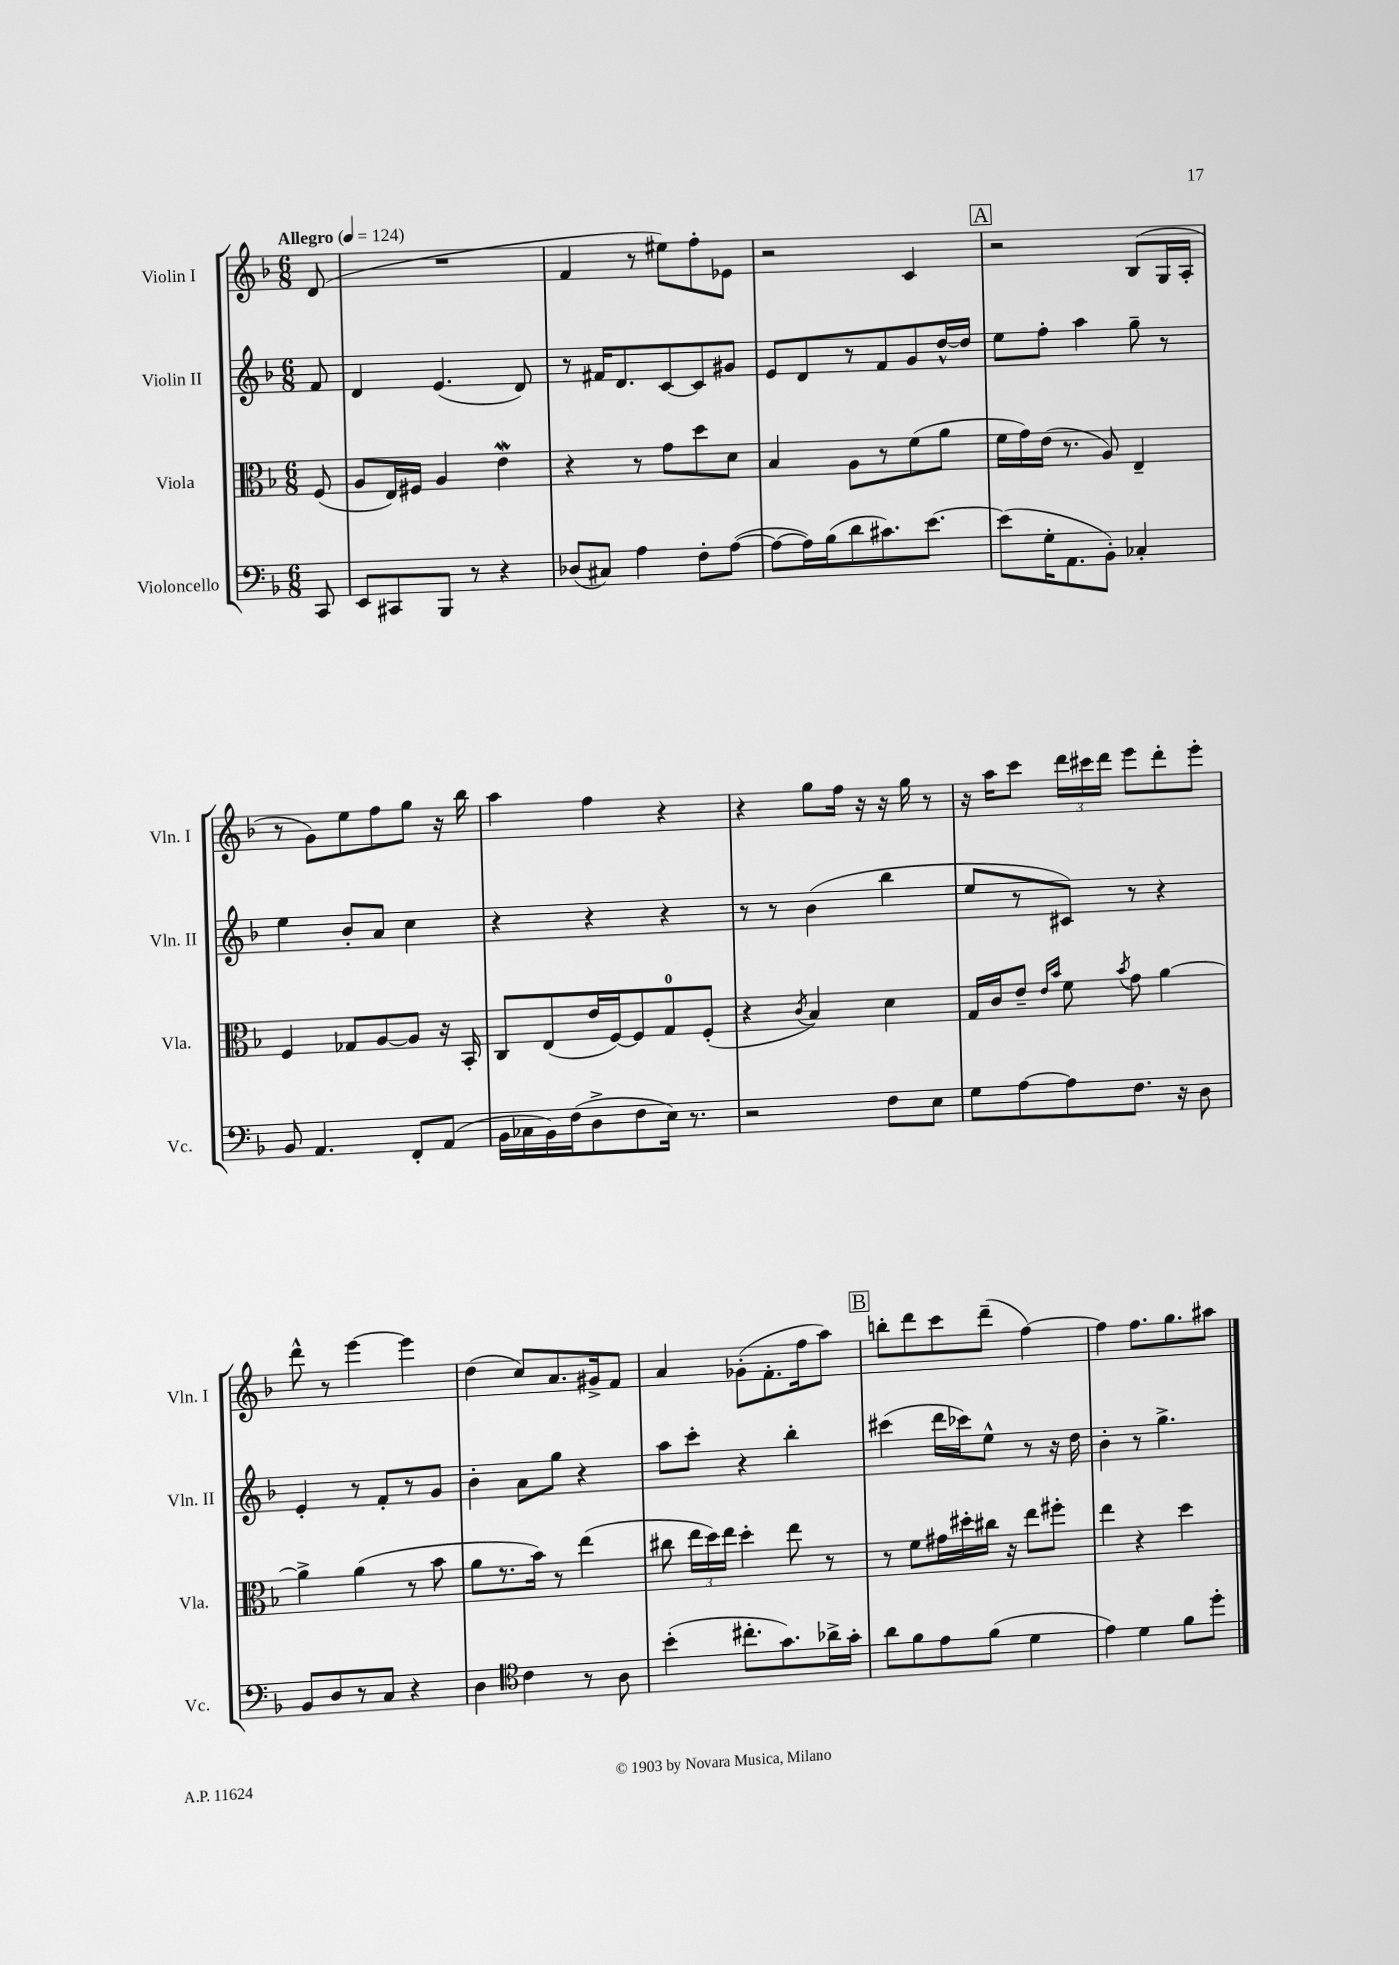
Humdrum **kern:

**kern	**kern	**kern	**kern
*staff4	*staff3	*staff2	*staff1
*clefF4	*clefC3	*clefG2	*clefG2
*k[b-]	*k[b-]	*k[b-]	*k[b-]
*M6/8	*M6/8	*M6/8	*M6/8
*MM124	*MM124	*MM124	*MM124
8CC	(8F	8f	(8d
=	=	=	=
8EE	8A	4d	2.r
8CC#	16E)	.	.
.	16F#	.	.
8BBB-	4A	(4.e	.
8r	.	.	.
4r	4e	.	.
.	.	8d)	.
=	=	=	=
(8D-	4r	8r	4f
8C#)	.	16f#	.
.	.	8.d	.
4A	8r	.	8r
.	8g	[8c	8ee#)
8F'	8dd	8c]	8ff'
([8A	8d	8g#	8e-
=	=	=	=
8A_	4B-	8e	2r
16A])	.	8d	.
(16B-	.	.	.
8d	8A	8r	.
8.c#)	8r	8f	.
.	(8f	8g	4c
[8.e	.	.	.
.	8a	[16dd^^	.
.	.	16dd]	.
=	=	=	=
(8e]	16f	8ee	2r
.	16g)	.	.
16G'	(16e	8ff'	.
8.AA	8.r	.	.
.	.	4aa	.
8BB-')	8A)	.	.
4C-'	4E~	8gg~	(8B-
.	.	8r	16G
.	.	.	16A'
=	=	=	=
8BB-	4F	4ee	8r
4.AA	.	.	8g)
.	8G-	8b-'	8ee
.	[8A	8a	8ff
8FF'	8A]	4cc	8gg
(8AA	16r	.	16r
.	16BB-'	.	16bb-
=	=	=	=
16BB-	8C	4r	4aa
16C-	.	.	.
16BB-)	(8E	.	.
(16F	.	.	.
8D^	16e	4r	4ff
.	[16F)	.	.
8F	8F]	.	.
16E)	8G	4r	4r
8.r	.	.	.
.	(8F'	.	.
=	=	=	=
2r	4r	8r	4r
.	.	8r	.
.	8qc	.	.
.	4B-)	(4b-	8gg
.	.	.	16ff
.	.	.	16r
8F	4d	4bb-	16r
.	.	.	16gg
8E	.	.	8r
=	=	=	=
8G	16G	8ee	16r
.	16c	.	16aa
[8A	8e~	8r	8ccc
.	16qqe	.	.
.	16qqb-	.	.
8A]	8f	8c#)	24ddd
.	.	.	24ccc#
.	.	.	24ddd
.	8qb-	.	.
8.F	8g	8r	8eee
.	[4a	4r	8ddd'
16r	.	.	.
8D	.	.	8eee'
=	=	=	=
8BB-	4a^]	4e'	8ddd^^
8D	.	.	8r
8r	(4a	8r	[4eee
8C	.	8f'	.
4r	8r	8r	4eee]
.	8b-	8g	.
=	=	=	=
4D	8a	4b-'	(4dd
.	8.r	.	.
*clefC4	*	*	*
4c	.	8a	8cc)
.	16b-)	.	.
.	8r	8gg	8.a
8r	(4ee	4r	.
.	.	.	16g#^
8A	.	.	8f
=	=	=	=
(4b-'	8cc#	8aa	4a
.	24ee	8ccc'	.
.	24dd)	.	.
.	24ee	.	.
8.cc#'	4dd'	4r	(8g-'
.	.	.	8.f'
8.g)	.	.	.
.	8ee	4bb-'	.
.	.	.	16ff
16a-^	8r	.	8aa)
16g'	.	.	.
=	=	=	=
8a	8r	(4ccc#	8bb'
8f	8f	.	8ddd
8e	16g#	16ddd	8ccc
.	16dd#'	16ccc-)	.
(8f	16cc#	8ee^^	(8ddd~
.	16r	.	.
4d	8ee	8r	[4ff)
.	8ff#'	16r	.
.	.	16dd	.
=	=	=	=
4e)	4ee	4b-'	4ff]
4d	4r	8r	8.ff
.	.	4.gg^	.
.	.	.	8.gg
8f	4dd	.	.
8dd'	.	.	8aa#
==	==	==	==
*-	*-	*-	*-
